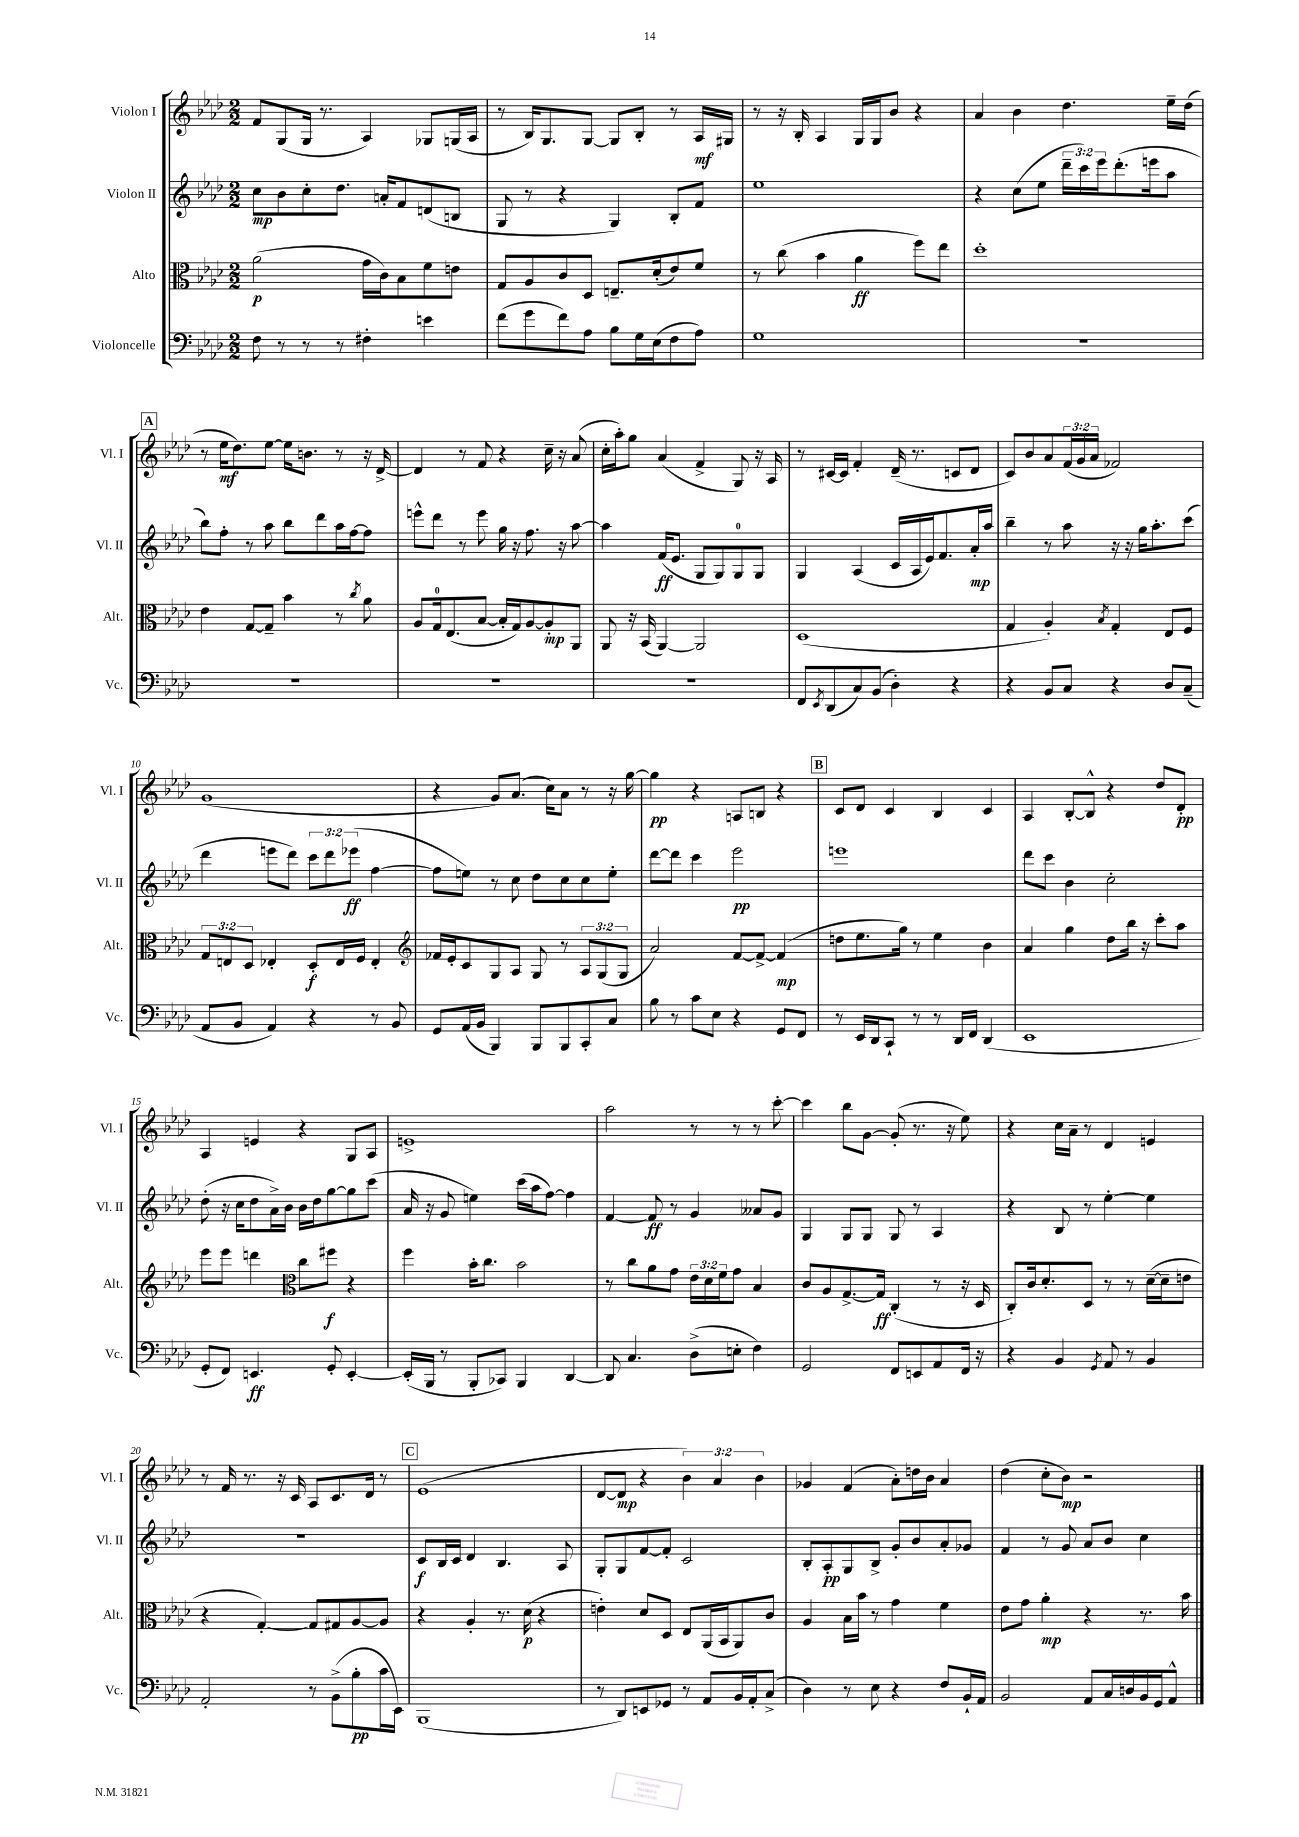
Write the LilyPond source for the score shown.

<<
\new StaffGroup <<
\new Staff = "s0" \with { instrumentName = "Violon I" shortInstrumentName = "Vl. I" } {
    \clef treble \key aes \major \numericTimeSignature \time 2/2 \override Staff.TupletNumber.text = #tuplet-number::calc-fraction-text
    f'8 g8( g16 r8. aes4) ges8 g16( aes16 |
    r8 bes16) g8. g8~ g8 bes8-. r8 aes16\mf gis16 |
    r8 r16 bes16-. aes4 g16 g16 bes'8 r4 |
    aes'4 bes'4 des''4. ees''16-- des''16( |
    \mark \markup { \box "A" } r8 ees''16\mf des''8.) ees''8~ ees''16 b'8. r8 r16 des'16~-> |
    des'4 r8 f'8 r4 c''16-- r16 aes'8( |
    c''16-. aes''16-.) g''8 aes'4( f'4-> g8) r16 aes16 |
    r8 cis'16~ cis'16 f'4-. des'16--( r8. c'8 des'8 |
    c'8) bes'8 aes'8 \tuplet 3/2 { f'16( g'16 aes'16 } fes'2) |
    g'1( |
    r4 g'8) aes'8.( c''16) aes'8 r8 r16 g''16~ |
    g''4\pp r4 a8 b8 r4 |
    \mark \markup { \box "B" } c'8 des'8 c'4 bes4 c'4 |
    aes4 bes8~-. bes8-^ r4 des''8 des'8-.\pp |
    aes4 e'4 r4 g8 aes8 |
    e'1-> |
    aes''2 r8 r8 r8 c'''8~-. |
    c'''4 bes''8 g'8~ g'8-.( r8. r16 ees''8) |
    r4 c''16 aes'16-- r8 des'4 e'4 |
    r8 f'16 r8. r16 c'16 aes8 c'8. des'16 r8 |
    \mark \markup { \box "C" } ees'1( |
    des'8~ des'8\mp r4 \tuplet 3/2 { bes'4) aes'4 bes'4 } |
    ges'4 f'4( aes'8-.) d''16 bes'16 aes'4 |
    des''4( c''8-. bes'8\mp) r2 \bar "|." |
}
\new Staff = "s1" \with { instrumentName = "Violon II" shortInstrumentName = "Vl. II" } {
    \clef treble \key aes \major \numericTimeSignature \time 2/2 \override Staff.TupletNumber.text = #tuplet-number::calc-fraction-text
    c''8\mp bes'8 c''8-. des''8. a'16-. f'8 d'8( b8 |
    g8 r8 r4 g4) bes8-. f'8 |
    ees''1 |
    r4 c''8( ees''8 \tuplet 3/2 { des'''16-- c'''16) ees'''16 } des'''8.-.( e'''16 aes''8 |
    \mark \markup { \box "A" } bes''8) f''8-. r8 aes''8 bes''8 des'''8 aes''16 f''16~ f''8 |
    e'''8-^ des'''8 r8 e'''8 g''16 r16 f''8. r16 aes''8~ |
    aes''4 f'16\ff( ees'8. g8 g8) g8-0 g8 |
    g4 aes4( c'16 aes16 ees'16) f'8. aes'16-.\mp aes''16 |
    bes''4-- r8 aes''8 r16 r16 g''16 aes''8.-. c'''8( |
    des'''4 e'''8 des'''8) \tuplet 3/2 { c'''8 des'''8 ees'''8\ff( } f''4~ |
    f''8 e''8) r8 c''8 des''8 c''8 c''8 e''8-. |
    des'''8~ des'''8 c'''4 ees'''2\pp |
    \mark \markup { \box "B" } e'''1 |
    des'''8 c'''8 bes'4 c''2-. |
    des''8-.( r16 c''16 des''8 aes'16->) bes'16 bes'16 des''16 g''8~ g''8 c'''8( |
    aes'16 r16 g'8 e''4) c'''16( aes''16 f''8~) f''4 |
    f'4~ f'8\ff r8 g'4 aeses'8 g'8 |
    g4 g8 g8 g8 r8 aes4 |
    r4 bes8 r8 ees''4~-. ees''4 |
    R1 |
    \mark \markup { \box "C" } c'8\f bes16 c'16 des'4 bes4. aes8 |
    g8-. g8 f'8~ f'8-. c'2 |
    bes8-. aes8-.\pp g8 bes8-> g'8-. bes'8 aes'8-. ges'8 |
    f'4 r8 g'8 aes'8 bes'8 c''4 \bar "|." |
}
\new Staff = "s2" \with { instrumentName = "Alto" shortInstrumentName = "Alt." } {
    \clef alto \key aes \major \numericTimeSignature \time 2/2 \override Staff.TupletNumber.text = #tuplet-number::calc-fraction-text
    aes'2\p( g'16 c'16) bes8 f'8 e'8 |
    g8 aes8 c'8 des8 e8.-- des'16-.( ees'8) f'8 |
    r8 c''8( bes'4 aes'4\ff f''8) ees''8 |
    des''1-. |
    \mark \markup { \box "A" } ees'4 g8~ g8-- bes'4 r8 \acciaccatura { c''8 } aes'8 |
    aes8 g16-0 ees8.( bes8~ bes16-. g16) aes8~ aes8-.\mp aes,8 |
    aes,8 r16 bes,16( aes,4~) aes,2 |
    des1( |
    g4 aes4-.) \acciaccatura { bes8 } g4-. ees8 f8 |
    \tuplet 3/2 { g8 e8 des8 } ees4-. des8-.\f ees16 f16 ees4-. |
    \clef treble fes'16 ees'16-. c'8 g8 aes8 g8 r8 \tuplet 3/2 { aes8 g8( g8 } |
    aes'2) f'8~ f'8~-> f'4\mp( |
    \mark \markup { \box "B" } d''8 ees''8. g''16) r8 ees''4 bes'4 |
    aes'4 g''4 des''8 bes''16 r16 c'''8-. aes''8 |
    ees'''8 ees'''8 d'''4 \clef alto c''8 fis''8\f r4 |
    f''4 bes'16-. c''8. bes'2 |
    r8 c''8 aes'8 g'8 \tuplet 3/2 { ees'16 des'16 f'16 } g'8 bes4 |
    c'8 aes8 g8.~-> g16\ff c4-.( r8 r16 des16 |
    c8-.) c'16 des'8.-. des8 r8 r8 des'16~--( des'16-- e'8 |
    r4 g4~-.) g8 gis8 aes8~ aes8 |
    \mark \markup { \box "C" } r4 aes4-. r8. des'16\p( r4 |
    e'4-.) des'8 des8 ees8 aes,16( bes,16 aes,8) c'8 |
    aes4 bes16 bes'16 r8 g'4 f'4 |
    ees'8 g'8 aes'4-.\mp r4 r8. bes'16 \bar "|." |
}
\new Staff = "s3" \with { instrumentName = "Violoncelle" shortInstrumentName = "Vc." } {
    \clef bass \key aes \major \numericTimeSignature \time 2/2
    f8 r8 r8 r8 fis4-. e'4 |
    f'8( g'8 f'8) aes8 bes8 g16 ees16( f8 aes8) |
    g1 |
    R1 |
    \mark \markup { \box "A" } R1 |
    R1 |
    R1 |
    f,8 \acciaccatura { ees,8 } des,8( c8) bes,8( des4-.) r4 |
    r4 bes,8 c8 r4 des8 c8--( |
    aes,8 bes,8 aes,4) r4 r8 bes,8 |
    g,8 aes,16( bes,16 bes,,4) bes,,8 bes,,8 c,8-. c8 |
    bes8 r8 c'8 ees8 r4 g,8 f,8 |
    \mark \markup { \box "B" } r8 ees,16 des,16 c,8-! r8 r8 des,16 f,16 des,4( |
    ees,1 |
    g,8-. f,8) e,4.\ff g,8-. e,4~-. |
    e,16-.( bes,,16 r8 bes,,8-. ces,8) bes,,4 des,4~ |
    des,8 c4. des8->( e8-. f4) |
    g,2 f,8 e,8 aes,8 f,16 r16 |
    r4 bes,4 \acciaccatura { g,8 } aes,8 r8 bes,4 |
    aes,2-. r8 bes,8->( bes8-.\pp c'16 ees,16) |
    \mark \markup { \box "C" } bes,,1( |
    r8 des,8) e,8 ges,8 r8 aes,8 bes,16 aes,16-. c8->( |
    des4) r8 ees8 r4 f8 bes,16-! aes,16 |
    bes,2 aes,8 c16 d16 bes,16 g,16 aes,8-^ \bar "|." |
}
>>
>>
